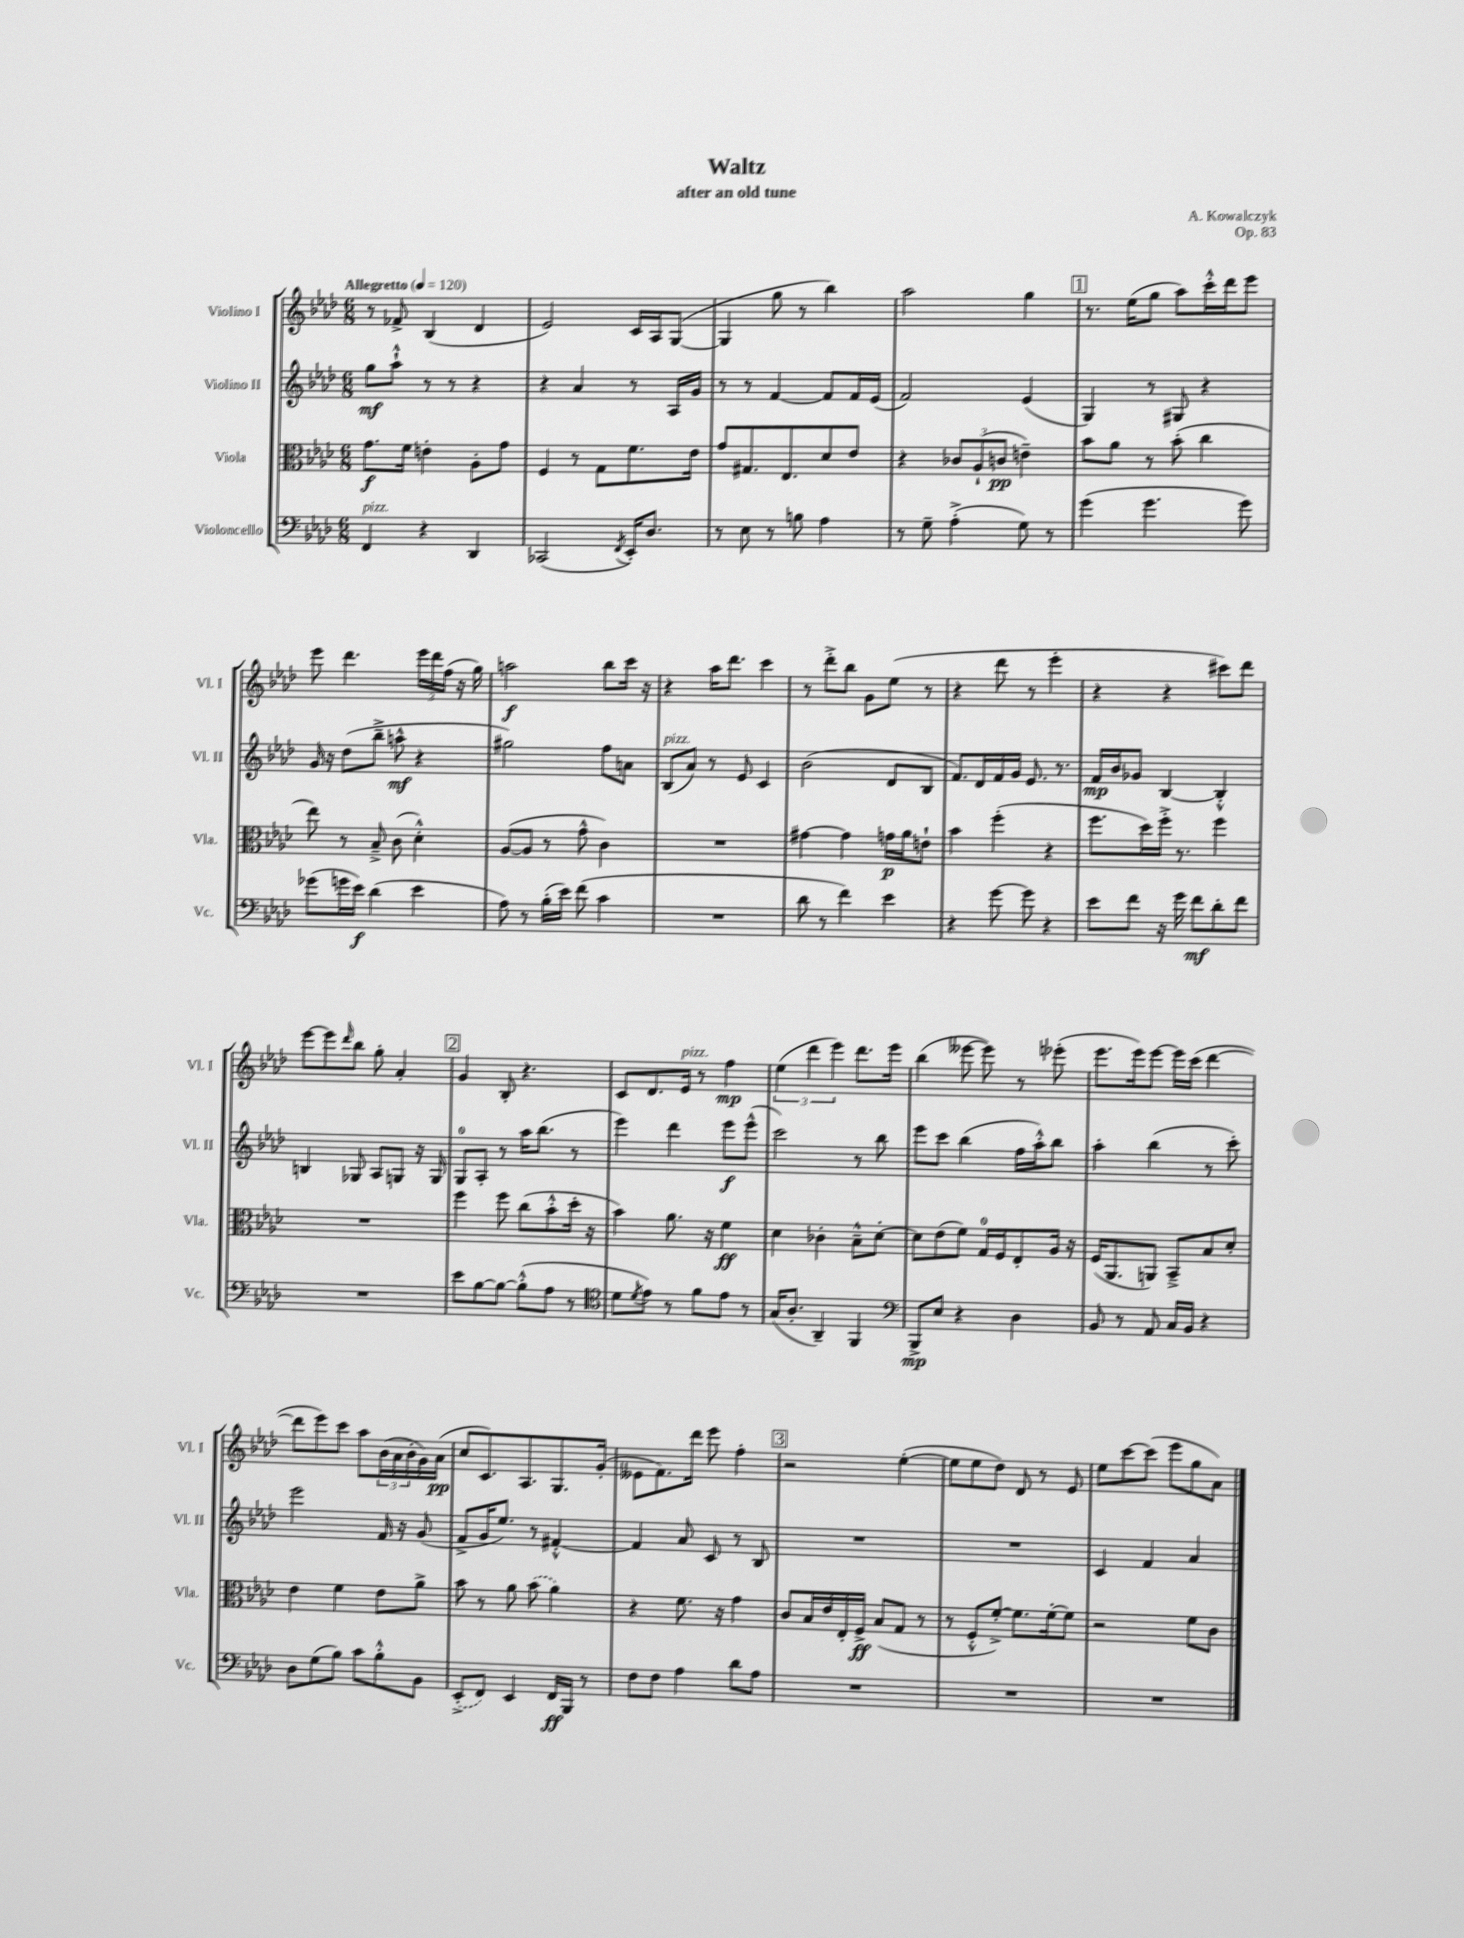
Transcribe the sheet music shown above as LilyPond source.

\header { title = "Waltz" composer = "A. Kowalczyk" subtitle = "after an old tune" opus = "Op. 83" }
<<
\new StaffGroup <<
\new Staff = "s0" \with { instrumentName = "Violino I" shortInstrumentName = "Vl. I" } {
    \clef treble \key aes \major \numericTimeSignature \time 6/8 \tempo "Allegretto" 4 = 120
    r8 fes'8-> bes4( des'4 |
    ees'2) c'16 aes16 g8~( |
    g4 g''8 r8 bes''4) |
    aes''2 g''4 |
    \mark \markup { \box "1" } r8. ees''16( g''8 aes''8) c'''16-.-^ des'''16 ees'''8 |
    ees'''8 des'''4. \tuplet 3/2 { ees'''16 des'''16 f''16( } r16 g''16) |
    a''2\f bes''8 c'''16 r16 |
    r4 aes''16 des'''8. c'''4 |
    r8 des'''8-.-> bes''8 g'8 ees''8( r8 |
    r4 des'''8 r8 ees'''4-. |
    r4 r4 cis'''8) des'''8 |
    ees'''8~ ees'''8 \grace { des'''16 } bes''8 g''8-. aes'4-. |
    \mark \markup { \box "2" } g'4 bes8-. r4. |
    c'8 des'8. ees'16^\markup { \italic "pizz." } r8 f''4\mp |
    \tuplet 3/2 { ees''4( des'''4 ees'''4) } des'''8. ees'''16 |
    bes''4( eeses'''8~ eeses'''8) r8 ees'''8-.( |
    ees'''8. ees'''16) ees'''8~ ees'''16 c'''16( des'''4~ |
    des'''8 ees'''8) c'''8 aes''8 \tuplet 3/2 { bes'16( aes'16 bes'16-. } g'16) aes'16\pp( |
    c''8 c'8.) aes8. g8. g'16-.( |
    eeses'8 f'8.) des'''16 ees'''8 f''4-. |
    \mark \markup { \box "3" } r2 ees''4~-.( |
    ees''8 ees''8 des''8) des'8 r8 ees'8 |
    ees''8 c'''8~ c'''8( ees'''8 g''8 aes'8) \bar "|." |
}
\new Staff = "s1" \with { instrumentName = "Violino II" shortInstrumentName = "Vl. II" } {
    \clef treble \key aes \major \numericTimeSignature \time 6/8
    g''8\mf aes''8-!-^ r8 r8 r4 |
    r4 aes'4 r8 aes16 g'16 |
    r8 r8 f'4~ f'8 f'16 ees'16( |
    f'2) ees'4( |
    \mark \markup { \box "1" } g4) r8 gis8 r4 |
    g'16 r16 des''8( bes''8---> a''8-^\mf r4 |
    gis''2) f''8 a'8 |
    bes8^\markup { \italic "pizz." }( aes'8) r8 ees'8 c'4 |
    bes'2( des'8 bes8 |
    f'8.) des'16 f'16 g'16 ees'8. r8. |
    f'16\mp bes'16 ges'8 bes4~ bes4-.-^ |
    b4 ges8 aes8 g8 r16 g16 |
    \mark \markup { \box "2" } g8-0 aes8-. r8 aes''16 bes''8.( r8 |
    ees'''4) des'''4 ees'''8\f ees'''8-^( |
    c'''2) r8 bes''8 |
    ees'''8 c'''8 bes''4( f''16 aes''16-.-^) bes''8 |
    aes''4-. bes''4( r8 c'''8-.) |
    ees'''2 f'16 r16 g'8( |
    f'8-> g'16 ees''8.) r8 fis'4~-.-^ |
    fis'4 aes'8 c'8 r8 bes8 |
    \mark \markup { \box "3" } R2. |
    R2. |
    c'4 f'4 aes'4 \bar "|." |
}
\new Staff = "s2" \with { instrumentName = "Viola" shortInstrumentName = "Vla." } {
    \clef alto \key aes \major \numericTimeSignature \time 6/8
    g'8.\f f'16 e'4-. aes8-. g'8 |
    f4 r8 g8 f'8. ees'16 |
    g'8 gis8. ees8. des'8 ees'8 |
    r4 \tuplet 3/2 { ces'8 aes8-!( c'8\pp } e'4--) |
    \mark \markup { \box "1" } bes'8 aes'8 r8 bes'8-.( c''4 |
    ees''8) r8 bes8---> c'8( des'4-.-^) |
    aes8~( aes8 r8 g'8-^ c'4) |
    R2. |
    gis'4~ gis'4 g'16\p aes'16 e'8-! |
    bes'4 f''4-.( r4 |
    f''8. des''16) f''16-.-> r8. f''4 |
    R2. |
    \mark \markup { \box "2" } f''4 f''8 c''8( bes'8-.-^ des''16-. r16 |
    bes'4) aes'8. r16 f'4\ff |
    des'4 ces'4-. bes8---^ des'8~-. |
    des'8 ees'8( f'8) g16-0 f16 ees8-. aes16 r16 |
    f16( aes,8. a,8) bes,8---> bes8 des'8-. |
    ees'4 f'4 ees'8 aes'8-> |
    bes'8 r8 aes'8 \once \slurDashed bes'8( aes'4) |
    r4 f'8. r16 g'4 |
    \mark \markup { \box "3" } c'8 bes16 ees'16 ees16-. f16->\ff bes8( g8 r8 |
    r8 f8-.-^ f'8~-.->) f'8. f'16~-. f'8 |
    r2 f'8 c'8 \bar "|." |
}
\new Staff = "s3" \with { instrumentName = "Violoncello" shortInstrumentName = "Vc." } {
    \clef bass \key aes \major \numericTimeSignature \time 6/8
    f,4^\markup { \italic "pizz." } r4 des,4 |
    ces,2( \acciaccatura { f,8 } ees,16-.) des8. |
    r8 ees8 r8 b8 aes4 |
    r8 g8-- aes4-.->( g8) r8 |
    \mark \markup { \box "1" } g'4( g'4. g'8) |
    ges'8( g'16 ees'16\f) des'4( ees'4 |
    aes8) r8 bes16-.( ees'16) f'8( c'4 |
    R2. |
    des'8 r8 f'4) ees'4 |
    r4 g'8~ g'8 r4 |
    ees'8 f'8 r16 g'16 f'8\mf des'8-. f'8 |
    R2. |
    \mark \markup { \box "2" } ees'8 bes8~ bes8~ bes8-.-^( aes8 r8 |
    \clef tenor des'8 \acciaccatura { des'8 } ees'8) r8 f'8 ees'8 r8 |
    g16( aes8.-. aes,4--) f,4 |
    \clef bass bes,,8->\mp ees8 r4 des4 |
    bes,8 r8 aes,8 c16 bes,16 r4 |
    des8 g8( bes8) c'8 bes8-.-^ bes,8 |
    \once \slurDashed ees,8-.->( f,8) ees,4 f,16\ff bes,,16 r8 |
    f8 f8 aes4 des'8 aes8 |
    \mark \markup { \box "3" } R2. |
    R2. |
    R2. \bar "|." |
}
>>
>>
\layout { \context { \Score \remove "Bar_number_engraver" } }
